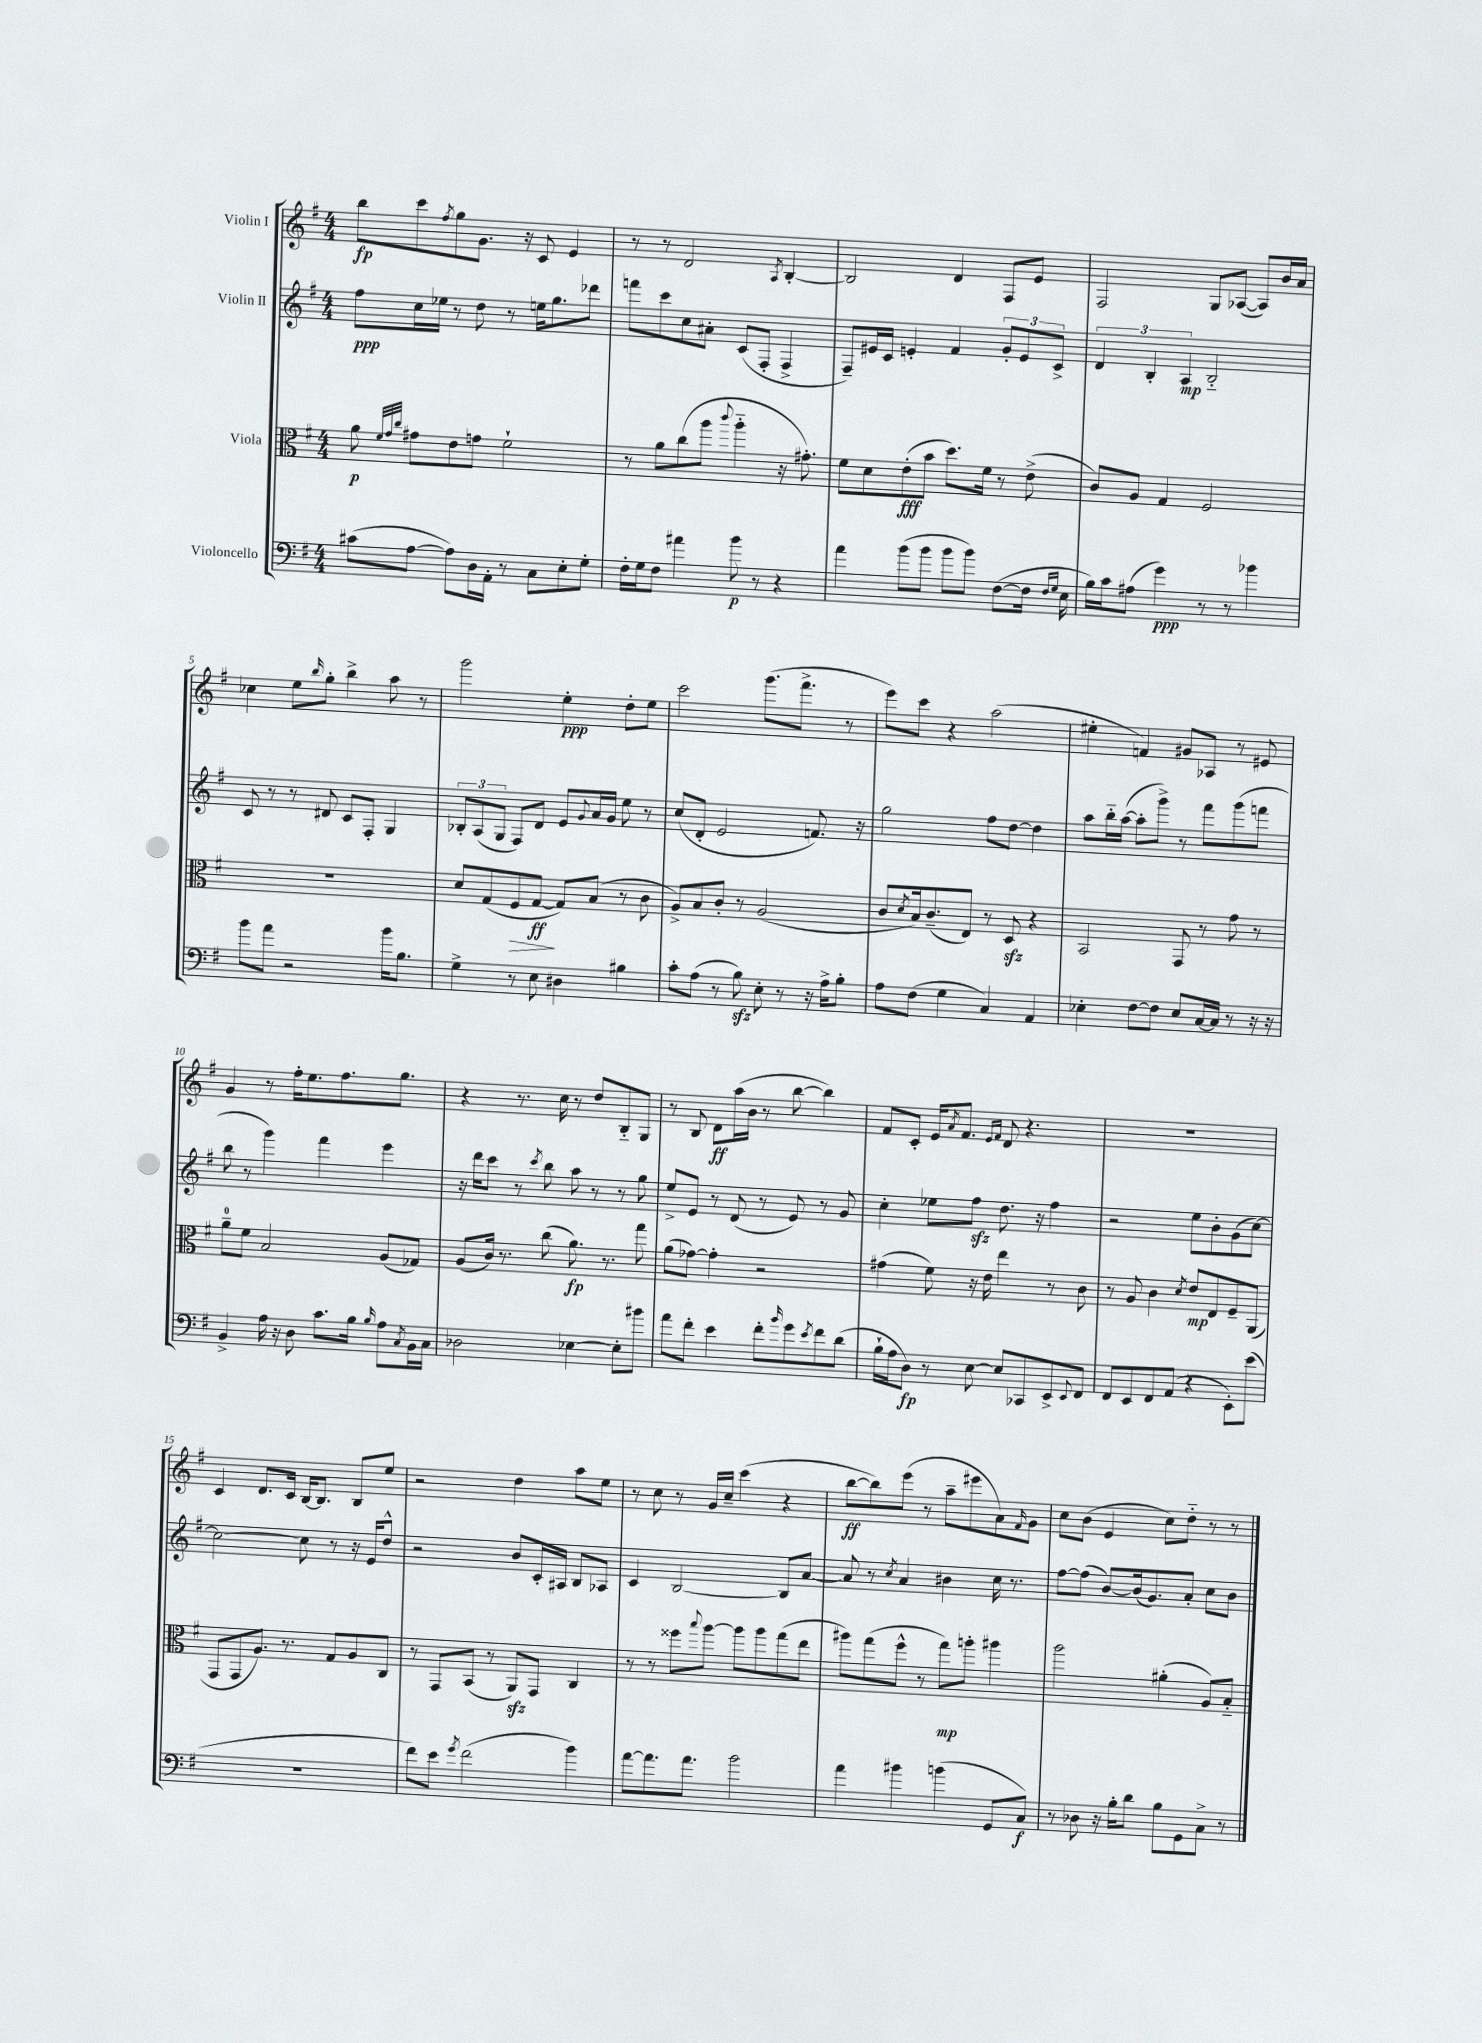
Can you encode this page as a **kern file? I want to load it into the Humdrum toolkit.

**kern	**dynam	**kern	**dynam	**kern	**dynam	**kern	**dynam
*part4	*part4	*part3	*part3	*part2	*part2	*part1	*part1
*staff4	*staff4	*staff3	*staff3	*staff2	*staff2	*staff1	*staff1
*I"Violoncello	*	*I"Viola	*	*I"Violin II	*	*I"Violin I	*
*clefF4	*	*clefC3	*	*clefG2	*	*clefG2	*
*k[f#]	*	*k[f#]	*	*k[f#]	*	*k[f#]	*
*M4/4	*	*M4/4	*	*M4/4	*	*M4/4	*
=1	=1	=1	=1	=1	=1	=1	=1
(8c#X\L	.	8a\	p	8ff#\L	ppp	8bb\L	fp
.	.	32qqf#/LLL	.	.	.	.	.
.	.	32qqg/	.	.	.	.	.
.	.	32qqcc/JJJ	.	.	.	.	.
[8A\J	.	8g#X\L	.	16cc\L	.	8ccc\	.
.	.	.	.	16ee-X\JJ	.	.	.
.	.	.	.	.	.	8qff#/	.
8A\L])	.	8e\	.	8r	.	8gg\	.
16D\L	.	8gn\J	.	8dd\	.	8.g\J	.
16AA'\JJ	.	.	.	.	.	.	.
8r	.	2f#`\	.	8r	.	.	.
.	.	.	.	.	.	16r	.
8C\L	.	.	.	16een\KL	.	8c/	.
.	.	.	.	8.gg\	.	.	.
8E'\	.	.	.	.	.	4e/	.
8G'\J	.	.	.	8ddd-X\J	.	.	.
=2	=2	=2	=2	=2	=2	=2	=2
16F#'\LL	.	8r	.	8fffn\L	.	8r	.
16G\J	.	.	.	.	.	.	.
8F#\J	.	8a\L	.	8ccc\	.	8r	.
4a#X\	.	(8cc\	.	8cc\	.	2d/	.
.	.	8aa\J	.	8a#X'\J	.	.	.
.	.	8qqccc/	.	.	.	.	.
8b\	p	4aa\	.	(8c/L	.	.	.
8r	.	.	.	8F#'/J	.	.	.
.	.	.	.	.	.	8qA/	.
4r	.	16r	.	4F#^/	.	[4B'/	.
.	.	8.g#X'\)	.	.	.	.	.
=3	=3	=3	=3	=3	=3	=3	=3
4a\	.	8f#\L	.	8F#~/L)	.	2B/]	.
.	.	8d\	.	16e#X/L	.	.	.
.	.	.	.	16c/JJ	.	.	.
(8b\L	.	(8e'\	fff	4en'/	.	.	.
8b\J	.	8b\J	.	.	.	.	.
8b\L	.	8.dd\L)	.	4f#/	.	4d/	.
8b\J)	.	.	.	.	.	.	.
.	.	16f#\Jk	.	.	.	.	.
([8F#\L	.	8r	.	12g'/L	.	8F#/L	.
.	.	.	.	12e/	.	.	.
16F#\Jk]	.	(8e^\	.	.	.	8e/J	.
.	.	.	.	12c^/J	.	.	.
16qqF#/LL	.	.	.	.	.	.	.
16qqG/JJ	.	.	.	.	.	.	.
16E\	.	.	.	.	.	.	.
=4	=4	=4	=4	=4	=4	=4	=4
16B\LL)	.	8c/L)	.	6d/	.	2F#/	.
16c\J	.	.	.	.	.	.	.
(8A#X\J	.	8A/J	.	.	.	.	.
.	.	.	.	6B'/	.	.	.
4g\)	ppp	4G/	.	.	.	.	.
.	.	.	.	6A/	mp	.	.
8r	.	2F#/	.	2B/	.	8G/L	.
8r	.	.	.	.	.	([8A-X/J	.
4b-X\	.	.	.	.	.	8A-/L])	.
.	.	.	.	.	.	16b/L	.
.	.	.	.	.	.	16a/JJ	.
!!LO:LB:g=z
=5	=5	=5	=5	=5	=5	=5	=5
8b\L	.	1r	.	8c/	.	4cc-X\	.
8a\J	.	.	.	8r	.	.	.
2r	.	.	.	8r	.	8ee\L	.
.	.	.	.	.	.	16qqbb/	.
.	.	.	.	8d#X/	.	8gg'\J	.
.	.	.	.	8c/L	.	4bb^\	.
.	.	.	.	8F#'/J	.	.	.
16b\KL	.	.	.	4G/	.	8aa\	.
8.B\J	.	.	.	.	.	.	.
.	.	.	.	.	.	8r	.
=6	=6	=6	=6	=6	=6	=6	=6
4G^\	.	8d/L	.	12B-X'/L	.	2ggg\	.
.	.	.	.	(12A/	.	.	.
.	.	(8G/	.	.	.	.	.
.	.	.	.	12G/J	.	.	.
!	!	!	!LO:HP:b	!	!	!	!
8r	.	8F#/	>	8F#/L)	.	.	.
8E\	.	[8G/J	ff	8d/J	.	.	.
4D#X\	.	8G/L])	]	8e/L	.	4ee'\	ppp
.	.	.	.	8qqg/	.	.	.
.	.	(8B/J	.	16a/L	.	.	.
.	.	.	.	16g/JJ	.	.	.
4B#X\	.	8r	.	8ee\	.	8dd'\L	.
.	.	8c\	.	8r	.	8ee\J	.
=7	=7	=7	=7	=7	=7	=7	=7
8c'\L	.	8A^/L)	.	(8cc/L	.	2ccc\	.
(8A\J	.	8B/	.	8d'/J	.	.	.
8r	.	8c'/J	.	2e/	.	.	.
8Bzz\)	.	8r	.	.	.	.	.
8E'\	.	(2A/	.	.	.	(8.ggg\L	.
8r	.	.	.	.	.	.	.
.	.	.	.	.	.	8.fff#^\J	.
16r	.	.	.	8.fn/)	.	.	.
16A^\KL	.	.	.	.	.	.	.
8B'\J	.	.	.	.	.	8r	.
.	.	.	.	16r	.	.	.
=8	=8	=8	=8	=8	=8	=8	=8
8A\L	.	8c/L	.	2gg\	.	8eee\L)	.
.	.	8qd/	.	.	.	.	.
(8F#\J	.	16B/k)	.	.	.	8ccc\J	.
.	.	(8.c~/	.	.	.	.	.
4G\	.	.	.	.	.	4r	.
.	.	8E/J)	.	.	.	.	.
4C/)	.	8r	.	8ff#\L	.	(2aa\	.
.	.	8Dzz/	.	[8dd\J	.	.	.
4AA/	.	4r	.	4dd\]	.	.	.
=9	=9	=9	=9	=9	=9	=9	=9
4E-X'\	.	2BB/	.	8aa\L	.	4ee#X'\	.
.	.	.	.	16bb\L	.	.	.
.	.	.	.	([16aa\JJ	.	.	.
[8F#\L	.	.	.	8aa'\L]	.	4fn/)	.
8F#\J]	.	.	.	8ggg^\J)	.	.	.
8E-/L	.	8GG/	.	8r	.	8g#X/L	.
[16C/L	.	8r	.	8fff#\L	.	8A-X/J	.
16C/JJ]	.	.	.	.	.	.	.
8r	.	8g\	.	(8ggg\	.	8r	.
16r	.	8r	.	8fffn\J	.	8e#X/	.
16r	.	.	.	.	.	.	.
!!LO:LB:g=z
=10	=10	=10	=10	=10	=10	=10	=10
4BB^/	.	8a~\L	.	8bb\	.	4g/	.
.	.	8f#\J	.	8r	.	.	.
16A\	.	2B/	.	4ggg\)	.	8r	.
16r	.	.	.	.	.	.	.
8D\	.	.	.	.	.	16ff#'\KL	.
.	.	.	.	.	.	8.ee\	.
8.c\L	.	.	.	4fff#\	.	.	.
.	.	.	.	.	.	8.ff#\	.
16B\Jk	.	.	.	.	.	.	.
16qqB/	.	.	.	.	.	.	.
8A\L	.	(8A/L	.	4eee\	.	.	.
.	.	.	.	.	.	8.gg\J	.
8qC/	.	.	.	.	.	.	.
16BB\L	.	8G-X/J)	.	.	.	.	.
16C\JJ	.	.	.	.	.	.	.
=11	=11	=11	=11	=11	=11	=11	=11
2D-X\	.	(8A/L	.	16r	.	4r	.
.	.	.	.	16ddd\KL	.	.	.
.	.	16c/Jk)	.	8ccc\J	.	.	.
.	.	8.r	.	.	.	.	.
.	.	.	.	8r	.	8.r	.
.	.	.	.	8qccc/	.	.	.
.	.	(8cc\	.	8bb\	.	.	.
.	.	.	.	.	.	16cc\	.
[4E-X\	.	8.a\)	fp	8aa\	.	8r	.
.	.	.	.	8r	.	8dd/L	.
.	.	8.r	.	.	.	.	.
8E-'\L]	.	.	.	8r	.	8B/	.
8b#X\J	.	8gg\	.	8gg\	.	8G/J	.
=12	=12	=12	=12	=12	=12	=12	=12
8a\L	.	(8a\L	.	8ee^/L	.	8r	.
8f#'\J	.	[8g-X\J)	.	8e/J	.	8B/	.
4e\	.	4g-'\]	.	8r	.	8d\L	ff
.	.	.	.	(8d/	.	(16aa\L	.
.	.	.	.	.	.	16b\JJ	.
8f#'\L	.	2r	.	8r	.	8r	.
16qqb/	.	.	.	.	.	.	.
8g\	.	.	.	8e/)	.	[8bb\	.
8qe/	.	.	.	.	.	.	.
8f#\	.	.	.	8r	.	4bb\])	.
(8d\J	.	.	.	8g/	.	.	.
=13	=13	=13	=13	=13	=13	=13	=13
16B`\LL	.	(4g#X\	.	4cc'\	.	8f#/L	.
16A\J	.	.	.	.	.	.	.
8D\J)	fp	.	.	.	.	8c'/J	.
8r	.	8f#\)	.	8ee-X\L	.	16e/KL	.
.	.	.	.	.	.	8qa/	.
.	.	.	.	.	.	8.f#/J	.
[8E\	.	16r	.	8ff#zz\J	.	.	.
.	.	16e\	.	.	.	.	.
.	.	.	.	.	.	16qqe/LL	.
.	.	.	.	.	.	16qqf#/JJ	.
8E/L]	.	4ee\	.	8.dd\	.	8d/	.
8CC-X/	.	.	.	.	.	4.r	.
.	.	.	.	16r	.	.	.
8EE^/	.	8r	.	4ff#\	.	.	.
8qqEE/	.	.	.	.	.	.	.
8FF#/J	.	8c\	.	.	.	.	.
=14	=14	=14	=14	=14	=14	=14	=14
8FF#/L	.	8r	.	2r	.	1r	.
8EE/	.	8A/	.	.	.	.	.
8FF#/	.	4c\	.	.	.	.	.
(8AA/J	.	.	.	.	.	.	.
.	.	8qd/	.	.	.	.	.
4r	.	8e/L	mp	8ee\L	.	.	.
.	.	8E/	.	8b'\	.	.	.
8EE'\L)	.	8F#~/	.	(8g\	.	.	.
(8e\J	.	(8AA/J	.	[8cc\J)	.	.	.
!!LO:LB:g=z
=15	=15	=15	=15	=15	=15	=15	=15
1r	.	8GG/L	.	2cc\_	.	4c/	.
.	.	8GG/	.	.	.	.	.
.	.	8.A/J)	.	.	.	8.d/L	.
.	.	8.r	.	.	.	16c/Jk	.
.	.	.	.	8cc\]	.	[16B/KL	.
.	.	.	.	.	.	8.B/J]	.
.	.	8G/L	.	8r	.	.	.
.	.	8A/	.	16r	.	8B/L	.
.	.	.	.	16e/KL	.	.	.
.	.	8C/J	.	8dd^^/J	.	8ee/J	.
=16	=16	=16	=16	=16	=16	=16	=16
8f#\L)	.	8r	.	2r	.	2r	.
8e\J	.	8GG/L	.	.	.	.	.
8qg/	.	.	.	.	.	.	.
(2f#\	.	(8BB/J	.	.	.	.	.
.	.	8r	.	.	.	.	.
.	.	8AAzz/L)	.	8b/L	.	4dd\	.
.	.	8GG/J	.	16c'/L	.	.	.
.	.	.	.	16A#X/JJ	.	.	.
4b\)	.	4C/	.	8B/L	.	8aa\L	.
.	.	.	.	8A-X/J	.	8ee\J	.
=17	=17	=17	=17	=17	=17	=17	=17
[8a\L	.	8r	.	4c/	.	8r	.
8.a\]	.	8r	.	.	.	8cc\	.
.	.	8ff##X\L	.	[2B/	.	8r	.
8.a\J	.	.	.	.	.	.	.
.	.	8qqbb/	.	.	.	.	.
.	.	[8aa\J	.	.	.	16g/LL	.
.	.	.	.	.	.	16cc~/JJ	.
2b\	.	8aa\L]	.	.	.	(4ccc\	.
.	.	8aa\	.	.	.	.	.
.	.	(8gg\	.	8B/L]	.	4r	.
.	.	8ee\J	.	[8a/J	.	.	.
=18	=18	=18	=18	=18	=18	=18	=18
4a\	.	8aa#X\L)	.	8a/]	.	[8bb\L	ff
.	.	(8gg\	.	8r	.	8bb\])	.
.	.	.	.	8qcc/	.	.	.
4b#X\	.	8ff#^^\J	.	4a/	.	(8eee\J	.
.	.	8r	.	.	.	8r	.
(4bn\	.	8gg\L)	mp	4b#X\	.	8aa~\L	.
.	.	8aan'\J	.	.	.	8eee#X\	.
8GG/L	.	4aa#X\	.	16cc\	.	8a\)	.
.	.	.	.	8.r	.	.	.
.	.	.	.	.	.	16qqf#/	.
8C/J)	f	.	.	.	.	8g\J	.
=19	=19	=19	=19	=19	=19	=19	=19
8r	.	2aa\	.	[8ff#\L	.	8cc\L	.
8D-X\	.	.	.	(8ff#\J]	.	(8b\J	.
16r	.	.	.	[8b/L)	.	4e/	.
16B'\KL	.	.	.	.	.	.	.
8d\J	.	.	.	(16b/k]	.	.	.
.	.	.	.	8.g/)	.	.	.
8B\L	.	(4a#X'\	.	.	.	8cc\L)	.
8GG\	.	.	.	8a'/J	.	8dd\J	.
8C^\J	.	8A/L)	.	8cc\L	.	8r	.
8r	.	8B/J	.	8b\J	.	8r	.
==	==	==	==	==	==	==	==
*-	*-	*-	*-	*-	*-	*-	*-
